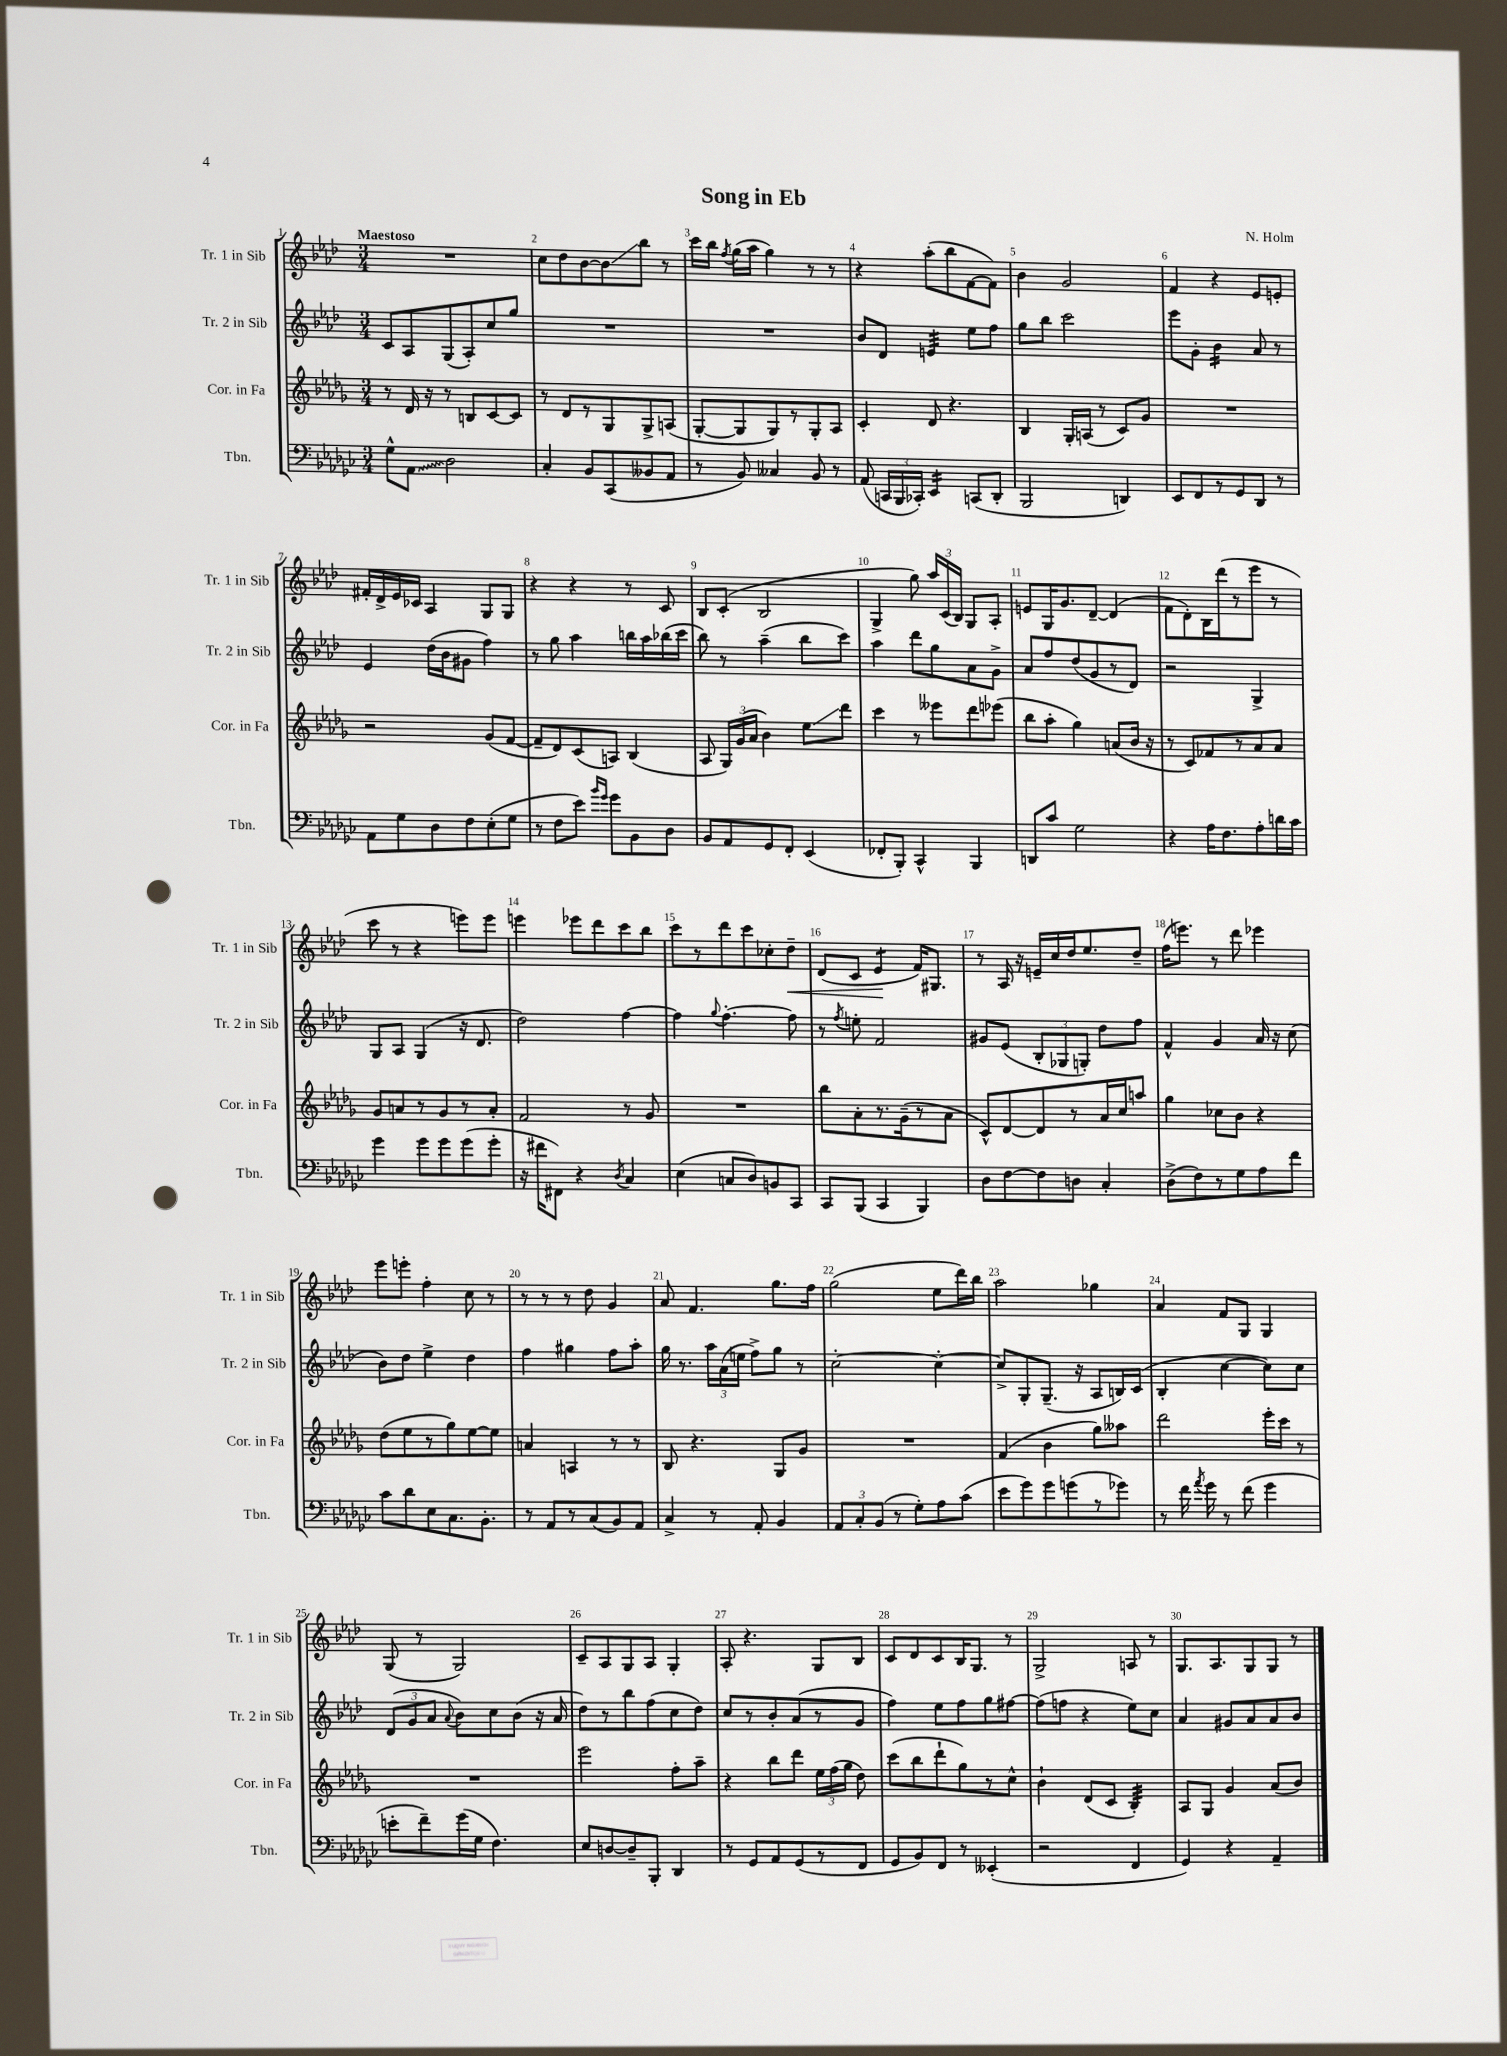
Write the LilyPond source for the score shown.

\header { title = "Song in Eb" composer = "N. Holm" }
<<
\new StaffGroup <<
\new Staff = "s0" \with { instrumentName = "Tr. 1 in Sib" shortInstrumentName = "Tr. 1 in Sib" } {
    \clef treble \key aes \major \numericTimeSignature \time 3/4 \tempo "Maestoso"
    \autoBeamOff R2. |
    c''8[ des''8 bes'8~ bes'8\glissando bes''8] r8 |
    c'''16[ bes''16] \acciaccatura { f''8 } g''16[( aes''16] g''4) r8 r8 |
    r4 aes''8[-.( bes''8 f'8~ f'8]) |
    bes'4 g'2 |
    f'4 r4 ees'8[ e'8]-. |
    fis'16[-. des'16-> ees'16 ces'16] aes4 g8[ g8] |
    r4 r4 r8 c'8 |
    bes8[ c'8]-.( bes2 |
    g4-> g''8) \tuplet 3/2 { aes''16[ c'16( bes16]) } g8[ aes8]-. |
    e'8[ g16 g'8. des'8]~-- des'4( |
    f'8[ des'8-.) bes16 des'''16( r8 ees'''8] r8 |
    c'''8 r8 r4 e'''8[) e'''8] |
    e'''4 ees'''8[ des'''8 c'''8 bes''8] |
    c'''8[ r8 des'''8 c'''8 ces''8-. des''8]--\< |
    des'8[( c'8] ees'4:8\! f'16[) gis8.] |
    r8 aes16 r16 e'16[-- c''16 des''16 ees''8. des''8]-- |
    f''16[( e'''8.]) r8 des'''8 ees'''4 |
    ees'''8[ e'''8]-. f''4-. c''8 r8 |
    r8 r8 r8 des''8 g'4 |
    aes'8 f'4. g''8.[ f''16] |
    g''2( ees''8[ des'''16) bes''16] |
    aes''2 ges''4 |
    aes'4 f'8[ g8] g4 |
    g8( r8 g2) |
    c'8[-- aes8 g8 aes8] g4-. |
    aes8-. r4. g8[ bes8] |
    c'8[ des'8 c'8 bes16 g8.] r8 |
    g2-> a8 r8 |
    g8.[ aes8. g8 g8] r8 \bar "|." |
}
\new Staff = "s1" \with { instrumentName = "Tr. 2 in Sib" shortInstrumentName = "Tr. 2 in Sib" } {
    \clef treble \key aes \major \numericTimeSignature \time 3/4
    \autoBeamOff c'8[ aes8 g8( aes8-.) c''8 g''8] |
    R2. |
    R2. |
    bes'8[ des'8] e'4:32 ees''8[ f''8] |
    g''8[ bes''8] c'''2 |
    ees'''8[ g'8]-. bes'4:16 aes'8 r8 |
    ees'4 des''16[( bes'16 gis'8] f''4) |
    r8 g''8 aes''4 b''16[ aes''16 bes''16( c'''16] |
    bes''8) r8 aes''4--( bes''8[ c'''8]) |
    aes''4 des'''8[ g''8 aes'8 g'8]-> |
    aes'8[ f''8 des''8( g'8 r8 des'8]) |
    r2 g4-> |
    g8[ aes8] g4( r16 des'8. |
    des''2) f''4~ |
    f''4 \appoggiatura { g''8 } f''4.~-. f''8 |
    r8 \acciaccatura { f''8 } e''8-. f'2 |
    gis'8[ ees'8]( \tuplet 3/2 { bes8[-. ges8 g8]-.) } des''8[ f''8] |
    f'4-^ g'4 aes'16 r16 c''8( |
    bes'8[) des''8] ees''4-> des''4 |
    f''4 gis''4 f''8[ aes''8]-. |
    g''16 r8. \tuplet 3/2 { aes''16[ aes'16( e''16] } f''8[->) g''8] r8 |
    c''2~-. c''4~-. |
    c''8[-> g8-. g8.]--( r16 aes8[ b16) c'16]( |
    bes4-. c''4~ c''8[) c''8] |
    \tuplet 3/2 { des'8[( g'8 aes'8] } \appoggiatura { aes'8 } bes'8[) c''8 bes'8]( r16 aes'16 |
    des''8[) r8 bes''8 f''8( c''8 des''8]) |
    c''8[ r8 bes'8-. aes'8( r8 g'8] |
    f''4) ees''8[ f''8 g''8 fis''8]~ |
    fis''8[( f''8] r4 ees''8[) c''8] |
    aes'4 gis'8[ aes'8 aes'8 bes'8] \bar "|." |
}
\new Staff = "s2" \with { instrumentName = "Cor. in Fa" shortInstrumentName = "Cor. in Fa" } {
    \clef treble \key des \major \numericTimeSignature \time 3/4
    \autoBeamOff r8 des'16 r16 r8 b8[ c'8~ c'8] |
    r8 des'8[ r8 ges8 ges8-> a8]( |
    ges8[~-. ges8 ges8) r8 ges8-. aes8] |
    c'4-. des'8 r4. |
    bes4 ges16[-. a16]( r8 c'8[) ges'8] |
    R2. |
    r2 ges'8[( f'8]~ |
    f'8[-- des'8) c'8( a8]) bes4( |
    aes8 \tuplet 3/2 { ges16[) ges'16( aes'16] } bes'4) ees''8[\glissando des'''8] |
    c'''4 r8 eeses'''8[ des'''8 ees'''8]( |
    bes''8[ aes''8]-. ges''4) a'8[( bes'16] r16 |
    r8 c'8[) fes'8 r8 aes'8 aes'8] |
    ges'8[ a'8 r8 ges'8 r8 a'8]-. |
    f'2 r8 ges'8 |
    R2. |
    bes''8[ aes'8-. r8. ges'16--( r8 aes'8] |
    c'8[-^) des'8~ des'8 r8 aes'16 c''16 a''8] |
    ges''4 ces''8[ bes'8] r4 |
    des''8[( ees''8 r8 ges''8) ees''8~ ees''8] |
    a'4 a4 r8 r8 |
    bes8 r4. ges8[ ges'8] |
    R2. |
    f'4( bes'4 ges''8[) aeses''8] |
    des'''2 ees'''16[-. c'''16] r8 |
    R2. |
    ees'''2 f''8[-. aes''8]-- |
    r4 bes''8[ des'''8] \tuplet 3/2 { ees''16[ f''16( ges''16] } des''8) |
    c'''8[( bes''8 des'''8-! ges''8) r8 c''8]-^ |
    bes'4-! des'8[( c'8] bes4:32-.) |
    aes8[ ges8] ges'4 aes'8[( bes'8]) \bar "|." |
}
\new Staff = "s3" \with { instrumentName = "Tbn." shortInstrumentName = "Tbn." } {
    \clef bass \key ges \major \numericTimeSignature \time 3/4
    \autoBeamOff ges8[-^ \once \override Glissando.style = #'zigzag aes,8]\glissando des2 |
    ces4-. bes,8[ ces,8( beses,8 aes,8] |
    r8 bes,8) ceses4 bes,8 r8 |
    aes,8( \tuplet 3/2 { c,16[ bes,,16 ces,16]-.) } ees,4:16 c,8[( des,8]-. |
    bes,,2 d,4) |
    ees,8[ f,8 r8 ges,8 des,8] r8 |
    aes,8[ ges8 des8 f8 ees8-.( ges8] |
    r8 f8[ ees'8]) \grace { bes'16[ ges'16] } ges'8[ bes,8 des8] |
    bes,8[ aes,8 ges,8 f,8]-. ees,4( |
    fes,8[-. bes,,8]-.) ces,4-^ bes,,4 |
    d,8[ ces'8] ges2 |
    r4 aes16[ f8. aes8-. d'16 ces'16] |
    ges'4 ges'8[ ges'8 ges'8( ges'8]-. |
    r16 fis'16[ fis,8]) r4 \acciaccatura { des8 } ces4 |
    ees4( c8[ des8) b,8 ces,8] |
    ces,8[ bes,,8]( ces,4 bes,,4) |
    des8[ f8~ f8 d8] ces4-. |
    des8[->( f8) r8 ges8 aes8 f'8] |
    ces'8[ des'8 ees8 ces8. bes,8.]-. |
    r8 aes,8[ r8 ces8( bes,8) aes,8] |
    ces4-> r8 aes,8-. bes,4 |
    \tuplet 3/2 { aes,8[ ces8-. bes,8]( } r8 ges8[-.) aes8 ces'8]( |
    ees'8[ ges'8) ges'8 g'8( r8 ges'8]) |
    r8 f'16 \acciaccatura { aes'8 } ges'16 r8 f'8( ges'4 |
    e'8[-. f'8--) ges'16( ges16] f4.) |
    ees8[ d8~ d8-- bes,,8]-. des,4 |
    r8 ges,8[ aes,8 ges,8( r8 f,8] |
    ges,8[ bes,8) f,8] r8 eeses,4-.( |
    r2 f,4 |
    ges,4) r4 aes,4-- \bar "|." |
}
>>
>>
\layout { \context { \Score \override BarNumber.break-visibility = ##(#f #t #t) barNumberVisibility = #all-bar-numbers-visible } }
